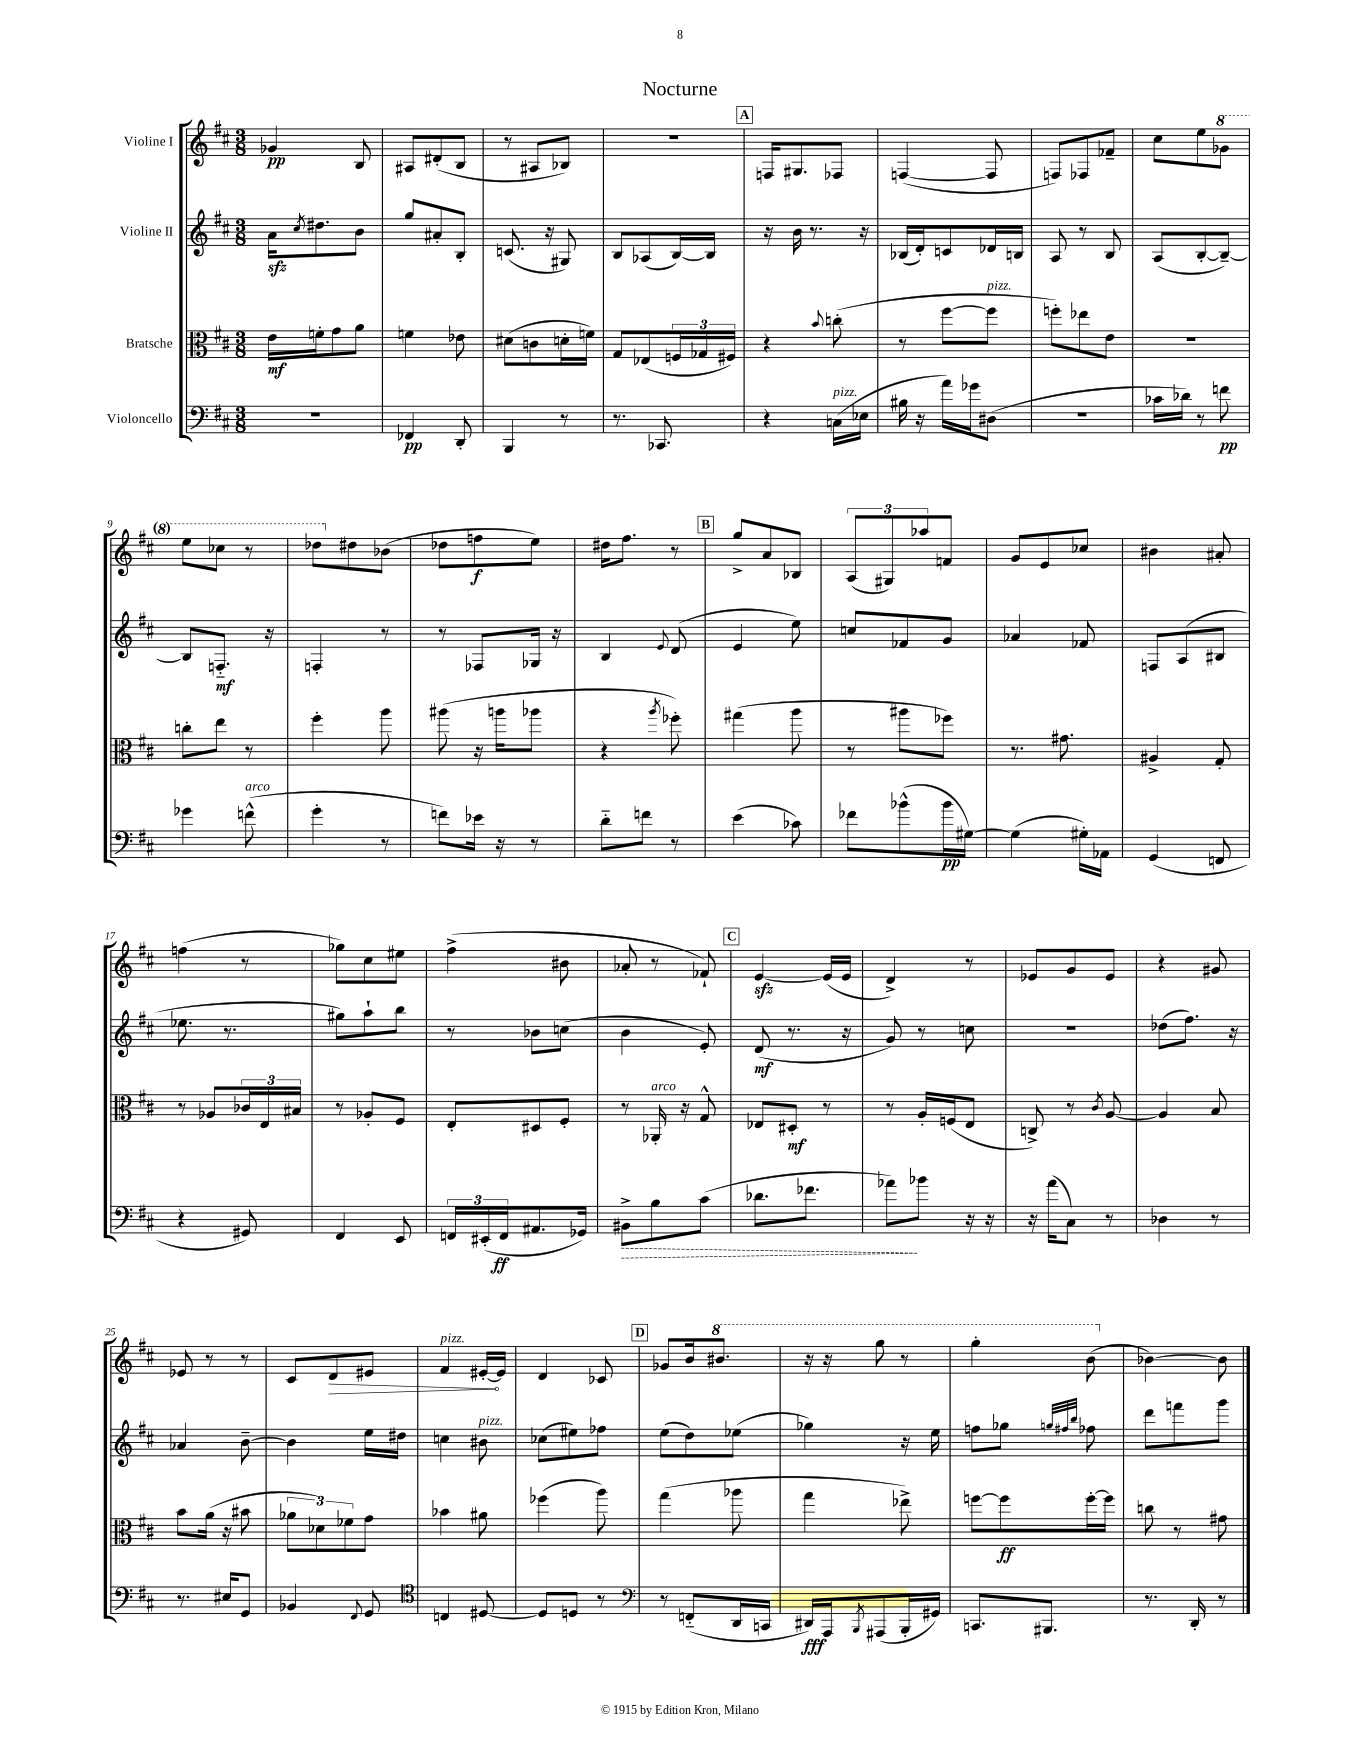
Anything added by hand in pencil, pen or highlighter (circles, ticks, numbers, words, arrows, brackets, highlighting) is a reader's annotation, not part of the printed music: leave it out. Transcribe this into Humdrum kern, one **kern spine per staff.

**kern	**dynam	**kern	**dynam	**kern	**dynam	**kern	**dynam
*part4	*part4	*part3	*part3	*part2	*part2	*part1	*part1
*staff4	*staff4	*staff3	*staff3	*staff2	*staff2	*staff1	*staff1
*I"Violoncello	*	*I"Bratsche	*	*I"Violine II	*	*I"Violine I	*
*clefF4	*	*clefC3	*	*clefG2	*	*clefG2	*
*k[f#c#]	*	*k[f#c#]	*	*k[f#c#]	*	*k[f#c#]	*
*M3/8	*	*M3/8	*	*M3/8	*	*M3/8	*
=1	=1	=1	=1	=1	=1	=1	=1
4.r	.	16e\LL	mf	16azz\KL	.	4g-X/	pp
.	.	.	.	8qcc#/	.	.	.
.	.	16fn'\J	.	8.dd#X\	.	.	.
.	.	8g\	.	.	.	.	.
.	.	8a\J	.	8b\J	.	8B/	.
=2	=2	=2	=2	=2	=2	=2	=2
4FF-X/	pp	4fn\	.	8gg/L	.	8A#X/L	.
.	.	.	.	8a#X'/	.	(8d#X'/	.
8DD'/	.	8e-X\	.	8B'/J	.	8B/J	.
=3	=3	=3	=3	=3	=3	=3	=3
4BBB/	.	(8d#X\L	.	(8.cn/	.	8r	.
.	.	8cn\	.	.	.	8A#X/L	.
.	.	.	.	16r	.	.	.
8r	.	16dn'\L	.	8G#X/)	.	8B-X/J)	.
.	.	16fn\JJ)	.	.	.	.	.
=4	=4	=4	=4	=4	=4	=4	=4
8.r	.	8G/L	.	8B/L	.	4.r	.
.	.	(8E-X/	.	(8A-X/	.	.	.
8.CC-X/	.	.	.	.	.	.	.
.	.	24Fn/L	.	[16B/L)	.	.	.
.	.	24G-X/	.	.	.	.	.
.	.	.	.	16B/JJ]	.	.	.
.	.	24F#X/JJ)	.	.	.	.	.
!!LO:REH:place=s1:t=A
=5	=5	=5	=5	=5	=5	=5	=5
4r	.	4r	.	16r	.	16Fn/KL	.
.	.	.	.	16b\	.	8.G#X/	.
.	.	.	.	8.r	.	.	.
.	.	8qqb/	.	.	.	.	.
!LO:TX:a:i:t=pizz.	!	!	!	!	!	!	!
(16Cn\LL	.	(8ccn'\	.	.	.	8F-X/J	.
16E-X\JJ	.	.	.	16r	.	.	.
=6	=6	=6	=6	=6	=6	=6	=6
16B#X\	.	8r	.	(16B-X/LL	.	([4Fn/	.
16r	.	.	.	16d'/J)	.	.	.
16a\LL)	.	[8ff#\L	.	8cn/	.	.	.
16g-X\J	.	.	.	.	.	.	.
!	!	!LO:TX:a:i:t=pizz.	!	!	!	!	!
(8D#X\J	.	8ff#\J]	.	16d-X/L	.	8F/]	.
.	.	.	.	16Bn/JJ	.	.	.
=7	=7	=7	=7	=7	=7	=7	=7
4.r	.	8ffn'\L)	.	8A/	.	8Fn/L)	.
.	.	8ee-X\	.	8r	.	8F-X/	.
.	.	8e\J	.	8B/	.	8f-X~/J	.
=8	=8	=8	=8	=8	=8	=8	=8
16c-X\LL	.	4.r	.	(8A/L	.	8cc#\L	.
16d-X\JJ)	.	.	.	.	.	.	.
8r	.	.	.	[8B'/	.	8ee\	.
*	*	*	*	*	*	*8va	*
8fn\	pp	.	.	8B~/J_)	.	8gg-X\J	.
!!LO:LB:g=z
=9	=9	=9	=9	=9	=9	=9	=9
4g-X\	.	8ccn'\L	.	8B/L]	.	8eee\L	.
.	.	8ee\J	.	8.Fn/J	mf	8ccc-X\J	.
!LO:TX:a:i:t=arco	!	!	!	!	!	!	!
(8fn^^\	.	8r	.	.	.	8r	.
.	.	.	.	16r	.	.	.
=10	=10	=10	=10	=10	=10	=10	=10
4g'\	.	4ff#'\	.	4Fn'/	.	8ddd-X\L	.
*	*	*	*	*	*	*X8va	*
.	.	.	.	.	.	8dd#X\	.
8r	.	8aa\	.	8r	.	(8b-X\J	.
=11	=11	=11	=11	=11	=11	=11	=11
8fn\L)	.	(8aa#X\	.	8r	.	8dd-X\L	.
16e-X\Jk	.	16r	.	8F-X/L	.	8ffn\	f
16r	.	16aan\KL	.	.	.	.	.
8r	.	8aa-X\J	.	16G-X/Jk	.	8ee\J)	.
.	.	.	.	16r	.	.	.
=12	=12	=12	=12	=12	=12	=12	=12
8d\L	.	4r	.	4B/	.	16dd#X\KL	.
.	.	.	.	.	.	8.ff#\J	.
8fn\J	.	.	.	.	.	.	.
.	.	8qaa/	.	8qqe/	.	.	.
8r	.	8ff-X'\)	.	(8d/	.	8r	.
!!LO:REH:place=s1:t=B
=13	=13	=13	=13	=13	=13	=13	=13
(4e\	.	(4gg#X\	.	4e/	.	8gg^/L	.
.	.	.	.	.	.	8a/	.
8c-X\)	.	8aa\	.	8ee\)	.	8B-X/J	.
=14	=14	=14	=14	=14	=14	=14	=14
8f-X\L	.	8r	.	8ccn/L	.	(12A/L	.
.	.	.	.	.	.	12G#X/)	.
(8b-X^^\	.	8aa#X\L	.	8f-X/	.	.	.
.	.	.	.	.	.	12aa-X/	.
16b-\L	pp	8ff-X\J)	.	8g/J	.	8fn/J	.
[16G#X\JJ)	.	.	.	.	.	.	.
=15	=15	=15	=15	=15	=15	=15	=15
(4G#\]	.	8.r	.	4a-X/	.	8g/L	.
.	.	.	.	.	.	8e/	.
.	.	8.g#X\	.	.	.	.	.
16G#X'\LL)	.	.	.	8f-X/	.	8cc-X/J	.
16AA-X\JJ	.	.	.	.	.	.	.
=16	=16	=16	=16	=16	=16	=16	=16
(4GG/	.	4A#X^/	.	8Fn/L	.	4b#X\	.
.	.	.	.	(8A/	.	.	.
8FFn/	.	8G'/	.	8B#X/J	.	8a#X'/	.
!!LO:LB:g=z
=17	=17	=17	=17	=17	=17	=17	=17
4r	.	8r	.	8.ee-X\	.	(4ffn\	.
.	.	8A-X/L	.	.	.	.	.
.	.	.	.	8.r	.	.	.
8GG#X/)	.	24c-X/L	.	.	.	8r	.
.	.	24E/	.	.	.	.	.
.	.	24B#X/JJ	.	.	.	.	.
=18	=18	=18	=18	=18	=18	=18	=18
4FF#/	.	8r	.	8gg#X\L)	.	8gg-X\L)	.
.	.	8A-X'/L	.	8aa`\	.	8cc#\	.
8EE/	.	8F#/J	.	8bb\J	.	8ee#X\J	.
=19	=19	=19	=19	=19	=19	=19	=19
24FFn/LL	.	8E'/L	.	8r	.	(4ff#^\	.
(24EE#X'/	.	.	.	.	.	.	.
24FF/J	ff	.	.	.	.	.	.
8.AA#X/	.	8D#X/	.	8b-X\L	.	.	.
.	.	8F#'/J	.	(8ccn\J	.	8b#X\	.
16GG-X/Jk)	.	.	.	.	.	.	.
=20	=20	=20	=20	=20	=20	=20	=20
!	!LO:HP:b	!	!	!	!	!	!
8BB#X^\L	>	8r	.	4b\	.	8a-X'/	.
!	!	!LO:TX:a:i:t=arco	!	!	!	!	!
8B\	.	16AA-X'/	.	.	.	8r	.
.	.	16r	.	.	.	.	.
(8c#\J	.	8G^^/	.	8e'/)	.	8f-X`/)	.
!!LO:REH:place=s1:t=C
=21	=21	=21	=21	=21	=21	=21	=21
8.d-X\L	.	8E-X/L	.	(8d/	mf	[4ezz/	.
.	.	8D#X'/J	mf	8.r	.	.	.
8.f-X\J	.	.	.	.	.	.	.
.	.	8r	.	.	.	(16e/LL]	.
.	.	.	.	16r	.	16e/JJ	.
=22	=22	=22	=22	=22	=22	=22	=22
8a-X\L)	.	8r	.	8g/)	.	4d^/)	.
8b-X\J	]	16A'/LL	.	8r	.	.	.
.	.	(16Fn/J	.	.	.	.	.
16r	.	8E/J	.	8ccn\	.	8r	.
16r	.	.	.	.	.	.	.
=23	=23	=23	=23	=23	=23	=23	=23
16r	.	8Cn^/)	.	4.r	.	8e-X/L	.
(16a\KL	.	.	.	.	.	.	.
8C#\J)	.	8r	.	.	.	8g/	.
.	.	8qc#/	.	.	.	.	.
8r	.	[8A/	.	.	.	8e-/J	.
=24	=24	=24	=24	=24	=24	=24	=24
4D-X\	.	4A/]	.	(8dd-X\L	.	4r	.
.	.	.	.	8.ff#\J)	.	.	.
8r	.	8B/	.	.	.	8g#X/	.
.	.	.	.	16r	.	.	.
!!LO:LB:g=z
=25	=25	=25	=25	=25	=25	=25	=25
8.r	.	8b\L	.	4a-X/	.	8e-X/	.
.	.	(16a\Jk	.	.	.	8r	.
16E#X/KL	.	16r	.	.	.	.	.
8GG/J	.	8b#X\	.	[8b~\	.	8r	.
=26	=26	=26	=26	=26	=26	=26	=26
4BB-X/	.	12a-X\L	.	4b\]	.	8c#/L	.
.	.	12d-X\)	.	.	.	.	.
!	!	!	!	!	!	!	!LO:HP:b
.	.	.	.	.	.	8d/	>
.	.	12f-X\	.	.	.	.	.
8qqFF#/	.	.	.	.	.	.	.
8GG/	.	8g\J	.	16ee\LL	.	8e#X/J	.
.	.	.	.	16dd#X\JJ	.	.	.
=27	=27	=27	=27	=27	=27	=27	=27
*clefC4	*	*	*	*	*	*	*
!	!	!	!	!	!	!LO:TX:a:i:t=pizz.	!
4Cn/	.	4b-X\	.	4ccn\	.	4f#/	.
!	!	!	!	!LO:TX:a:i:t=pizz.	!	!	!
[8D#X/	.	8a#X\	.	8b#X\	.	[16e#X'/LL	.
.	.	.	.	.	.	16e#/JJ]	]
=28	=28	=28	=28	=28	=28	=28	=28
8D#/L]	.	(4ff-X\	.	(8cc-X\L	.	4d/	.
8Dn/J	.	.	.	8ee#X\)	.	.	.
8r	.	8aa\)	.	8ff-X\J	.	8c-X/	.
!!LO:REH:place=s1:t=D
=29	=29	=29	=29	=29	=29	=29	=29
*clefF4	*	*	*	*	*	*	*
8r	.	(4gg\	.	(8ee\L	.	8g-X/L	.
(8FFn/L	.	.	.	8dd\)	.	16b/k	.
*	*	*	*	*	*	*8va	*
.	.	.	.	.	.	8.bb#X/J	.
16DD/L	.	8aa-X\	.	(8ee-X\J	.	.	.
16CCn/JJ	.	.	.	.	.	.	.
=30	=30	=30	=30	=30	=30	=30	=30
16DD#X/LL)	fff	4gg\	.	4gg-X\)	.	16r	.
16AAA/J	.	.	.	.	.	16r	.
8qBBB/	.	.	.	.	.	.	.
(8AAA#X/	.	.	.	.	.	8ggg\	.
16BBB'/L	.	8ee-X^\)	.	16r	.	8r	.
16GG#X/JJ)	.	.	.	16ee\	.	.	.
=31	=31	=31	=31	=31	=31	=31	=31
8.CCn/L	.	[8ffn\L	.	8ffn\L	.	4ggg'\	.
.	.	8ff\]	ff	8gg-X\J	.	.	.
8.BBB#X/J	.	.	.	.	.	.	.
.	.	.	.	32qqggn/LLL	.	.	.
.	.	.	.	32qqff#X/	.	.	.
.	.	.	.	32qqbb/JJJ	.	.	.
.	.	[16ff'\L	.	8ff-X\	.	(8bb\	.
.	.	16ff\JJ]	.	.	.	.	.
=32	=32	=32	=32	=32	=32	=32	=32
*	*	*	*	*	*	*X8va	*
8.r	.	8ccn\	.	8ddd\L	.	[4b-X\)	.
.	.	8r	.	8fffn\	.	.	.
16DD'/	.	.	.	.	.	.	.
8r	.	8g#X\	.	8ggg\J	.	8b-\]	.
==	==	==	==	==	==	==	==
*-	*-	*-	*-	*-	*-	*-	*-
